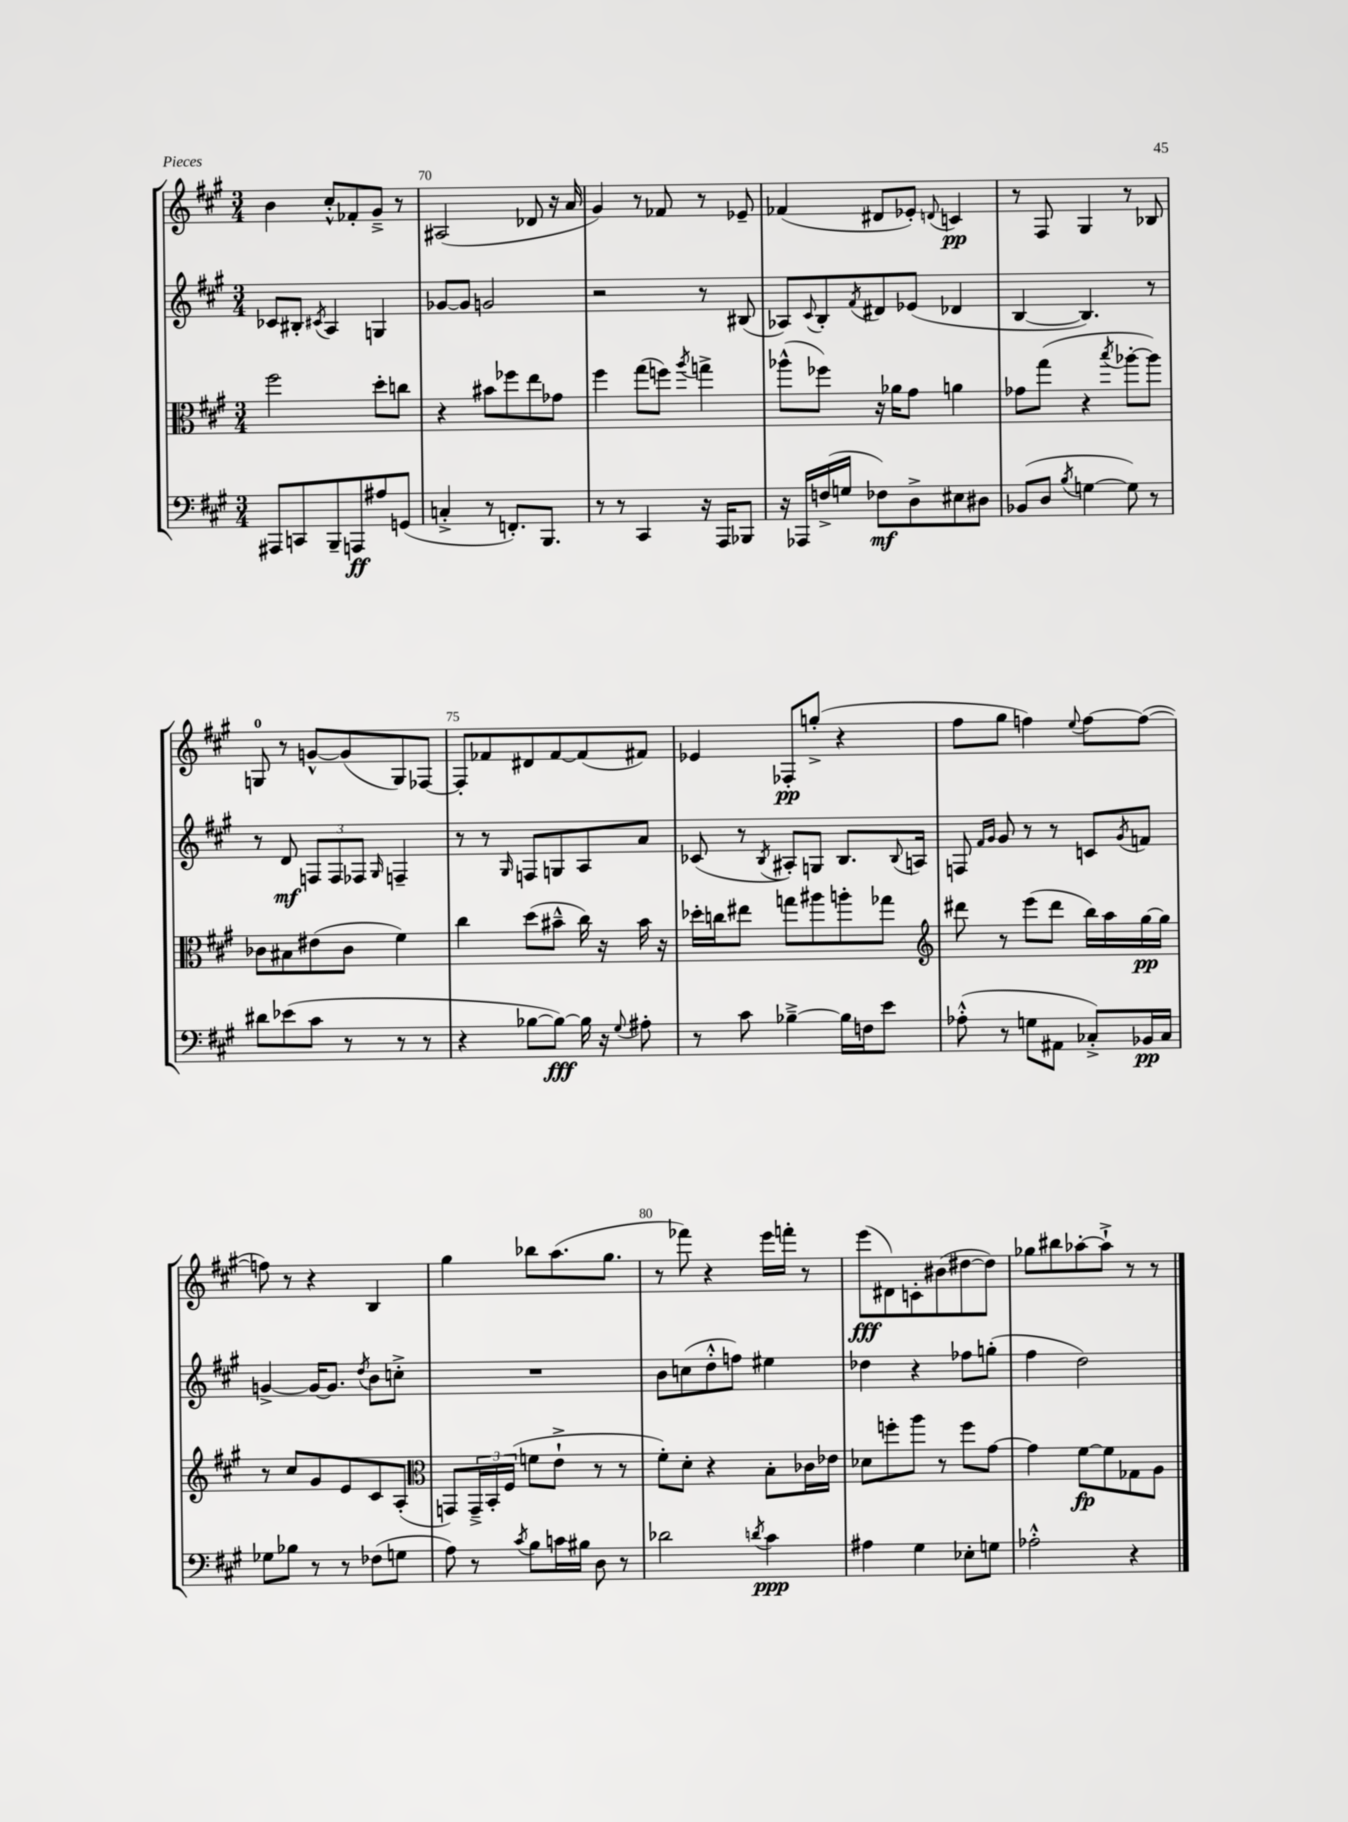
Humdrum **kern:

**kern	**dynam	**kern	**dynam	**kern	**dynam	**kern	**dynam
*part4	*part4	*part3	*part3	*part2	*part2	*part1	*part1
*staff4	*staff4	*staff3	*staff3	*staff2	*staff2	*staff1	*staff1
*clefF4	*	*clefC3	*	*clefG2	*	*clefG2	*
*k[f#c#g#]	*	*k[f#c#g#]	*	*k[f#c#g#]	*	*k[f#c#g#]	*
*M3/4	*	*M3/4	*	*M3/4	*	*M3/4	*
=69	=69	=69	=69	=69	=69	=69	=69
8AAA#X/L	.	2ff#\	.	8c-X/L	.	4b\	.
8CCn/	.	.	.	8B#X'/J	.	.	.
.	.	.	.	8qc#X/	.	.	.
8BBB~/	.	.	.	4A/	.	8cc#'^^/L	.
8AAAn/	ff	.	.	.	.	8f-X'/	.
8A#X/	.	8dd'\L	.	4Gn/	.	8g#~^/J	.
(8GGn/J	.	8ccn\J	.	.	.	8r	.
=70	=70	=70	=70	=70	=70	=70	=70
4Cn'^/	.	4r	.	[8g-X/L	.	(2A#X/	.
.	.	.	.	8g-/J]	.	.	.
8r	.	8b#X\L	.	2gn/	.	.	.
8.FFn'/L)	.	8ff-X\	.	.	.	.	.
.	.	8ee\	.	.	.	8d-X/	.
8.BBB/J	.	.	.	.	.	.	.
.	.	8g-X\J	.	.	.	16r	.
.	.	.	.	.	.	16a/	.
=71	=71	=71	=71	=71	=71	=71	=71
8r	.	4ff#\	.	2r	.	4g#/)	.
8r	.	.	.	.	.	.	.
4CC#/	.	(8gg#\L	.	.	.	8r	.
.	.	8ffn\J)	.	.	.	8f-X/	.
.	.	8qaa/	.	.	.	.	.
16r	.	4ggn^\	.	8r	.	8r	.
16AAA/KL	.	.	.	.	.	.	.
8BBB-X/J	.	.	.	(8B#X/	.	8e-X~/	.
=72	=72	=72	=72	=72	=72	=72	=72
16r	.	(8aa-X^^\L	.	8A-X/L)	.	(4f-X/	.
16AAA-X/LL	.	.	.	.	.	.	.
.	.	.	.	8qqc#/	.	.	.
(16Fn^/	.	8ff-X\J)	.	8B'/	.	.	.
16Gn/JJ	.	.	.	.	.	.	.
.	.	.	.	8qf#/	.	.	.
8F-X\L)	mf	16r	.	8d#X/	.	8d#X/L	.
.	.	16a-X\KL	.	.	.	.	.
8D^\	.	8g#\J	.	(8e-X/J	.	8e-X'/J)	.
.	.	.	.	.	.	8qqdn/	.
8E#X\	.	4an\	.	4d-X/	.	4cn/	pp
8D#X\J	.	.	.	.	.	.	.
=73	=73	=73	=73	=73	=73	=73	=73
(8BB-X/L	.	8g-X\L	.	[4B/	.	8r	.
8D/J	.	(8gg#\J	.	.	.	8F#/	.
8qB/	.	.	.	.	.	.	.
[4Gn\	.	4r	.	4.B/])	.	4G#/	.
.	.	8qbb/	.	.	.	.	.
8G\])	.	[8aa-X'\L	.	.	.	8r	.
8r	.	8aa-\J])	.	8r	.	8B-X/	.
!!LO:LB:g=z
=74	=74	=74	=74	=74	=74	=74	=74
8d#X\L	.	8c-X\L	.	8r	.	8Gn/	.
(8e-X\	.	8B#X\	.	8d/	mf	8r	.
8c#\J	.	(8e#X\	.	12Fn/L	.	[8gn^^/L	.
.	.	.	.	12F/	.	.	.
8r	.	8c-\J	.	.	.	(8g/]	.
.	.	.	.	12F-X/J	.	.	.
.	.	.	.	16qqG#/	.	.	.
8r	.	4f#\)	.	4Fn~/	.	8G/)	.
8r	.	.	.	.	.	[8F-X/J	.
=75	=75	=75	=75	=75	=75	=75	=75
4r	.	4cc#\	.	8r	.	8F-'/L]	.
.	.	.	.	8r	.	8f-X/	.
.	.	.	.	16qqG#/	.	.	.
[8B-X\L	.	(8dd\L	.	8Fn/L	.	8d#X/	.
8B-\J_)	fff	8b#X~^^\J	.	8Gn/	.	[8f-/	.
16B-\]	.	16cc#\)	.	8A/	.	(8f-/]	.
16r	.	16r	.	.	.	.	.
8qqG#/	.	.	.	.	.	.	.
8A#X'\	.	16b#\	.	8a/J	.	8f#X/J)	.
.	.	16r	.	.	.	.	.
=76	=76	=76	=76	=76	=76	=76	=76
8r	.	16dd-X'\LL	.	(8c-X/	.	4e-X/	.
.	.	16ccn\J	.	.	.	.	.
8c#\	.	8ee#X\J	.	8r	.	.	.
.	.	.	.	8qB/	.	.	.
[4B-X~^\	.	8ggn\L	.	8A#X'/L)	.	8F-X'/L	pp
.	.	8aa#X\	.	8Gn/J	.	(8ggn'^/J	.
16B-\LL]	.	8aan'\	.	8.B/L	.	4r	.
16Fn\J	.	.	.	.	.	.	.
8e\J	.	8gg-X\J	.	.	.	.	.
.	.	.	.	8qqB/	.	.	.
.	.	.	.	16An/Jk	.	.	.
=77	=77	=77	=77	=77	=77	=77	=77
*	*	*clefG2	*	*	*	*	*
(8A-X'^^\	.	8ddd#X\	.	8Fn/	.	8ff#\L	.
.	.	.	.	16qqf#/LL	.	.	.
.	.	.	.	16qqg#/JJ	.	.	.
8r	.	8r	.	8g#/	.	8gg#\J	.
8Gn\L	.	(8eee\L	.	8r	.	4ffn\)	.
8AA#X\J	.	8ddd#\J	.	8r	.	.	.
.	.	.	.	.	.	8qqee/	.
8C-X'^/L)	.	16bb\LL)	.	8cn/L	.	[8ff\L	.
.	.	16aa\	.	.	.	.	.
.	.	.	.	8qg#/	.	.	.
16BB-X/L	pp	[16gg#\	pp	8fn/J	.	(8ff\J_	.
16C-/JJ	.	16gg#\JJ]	.	.	.	.	.
!!LO:LB:g=z
=78	=78	=78	=78	=78	=78	=78	=78
8G-X\L	.	8r	.	[4gn^/	.	8ffn\])	.
8B-X\J	.	8cc#/L	.	.	.	8r	.
8r	.	8g#/	.	16g/KL_	.	4r	.
.	.	.	.	8.g/J]	.	.	.
8r	.	8e/	.	.	.	.	.
.	.	.	.	8qdd/	.	.	.
(8F-X\L	.	8c#/	.	8b\L	.	4B/	.
8Gn\J	.	(8A'/J	.	8ccn'^\J	.	.	.
=79	=79	=79	=79	=79	=79	=79	=79
*	*	*clefC3	*	*	*	*	*
8A\)	.	8GGn/L)	.	2.r	.	4gg#\	.
8r	.	24GG~^/L	.	.	.	.	.
.	.	24BB'/	.	.	.	.	.
.	.	(24F#/JJ	.	.	.	.	.
8qc#/	.	.	.	.	.	.	.
8B\L	.	8fn\L	.	.	.	8bb-X\L	.
16cn\L	.	8e`^\J	.	.	.	(8.aa\	.
16B#X\JJ	.	.	.	.	.	.	.
8D\	.	8r	.	.	.	.	.
.	.	.	.	.	.	8.gg#\J	.
8r	.	8r	.	.	.	.	.
=80	=80	=80	=80	=80	=80	=80	=80
2d-X\	.	8f#'\L)	.	8b\L	.	8r	.
.	.	8d'\J	.	(8ccn\	.	8fff-X\)	.
.	.	4r	.	8dd'^^\	.	4r	.
.	.	.	.	8ffn\J)	.	.	.
8qdn/	.	.	.	.	.	.	.
4c#\	ppp	8B'\L	.	4ee#X\	.	16eee\LL	.
.	.	.	.	.	.	16fffn'\JJ	.
.	.	16c-X\L	.	.	.	8r	.
.	.	16e-X\JJ	.	.	.	.	.
=81	=81	=81	=81	=81	=81	=81	=81
4A#X\	.	8d-X\L	.	4dd-X\	.	(8eee\L	fff
.	.	8ffn'\	.	.	.	8d#X\)	.
4G#\	.	8aa\J	.	4r	.	8cn'\	.
.	.	8r	.	.	.	(8b#X\	.
8E-X'\L	.	8ff\L	.	8ff-X\L	.	[8dd#X\	.
8Gn\J	.	[8g#\J	.	(8ggn'\J	.	8dd#\J])	.
=82	=82	=82	=82	=82	=82	=82	=82
2A-X'^^\	.	4g#\]	.	4ff#\	.	8gg-X\L	.
.	.	.	.	.	.	8bb#X\	.
.	.	[8f#\L	fp	2dd\)	.	[8aa-X'\	.
.	.	8f#\]	.	.	.	8aa-`^\J]	.
4r	.	8G-X\	.	.	.	8r	.
.	.	8A\J	.	.	.	8r	.
==	==	==	==	==	==	==	==
*-	*-	*-	*-	*-	*-	*-	*-
